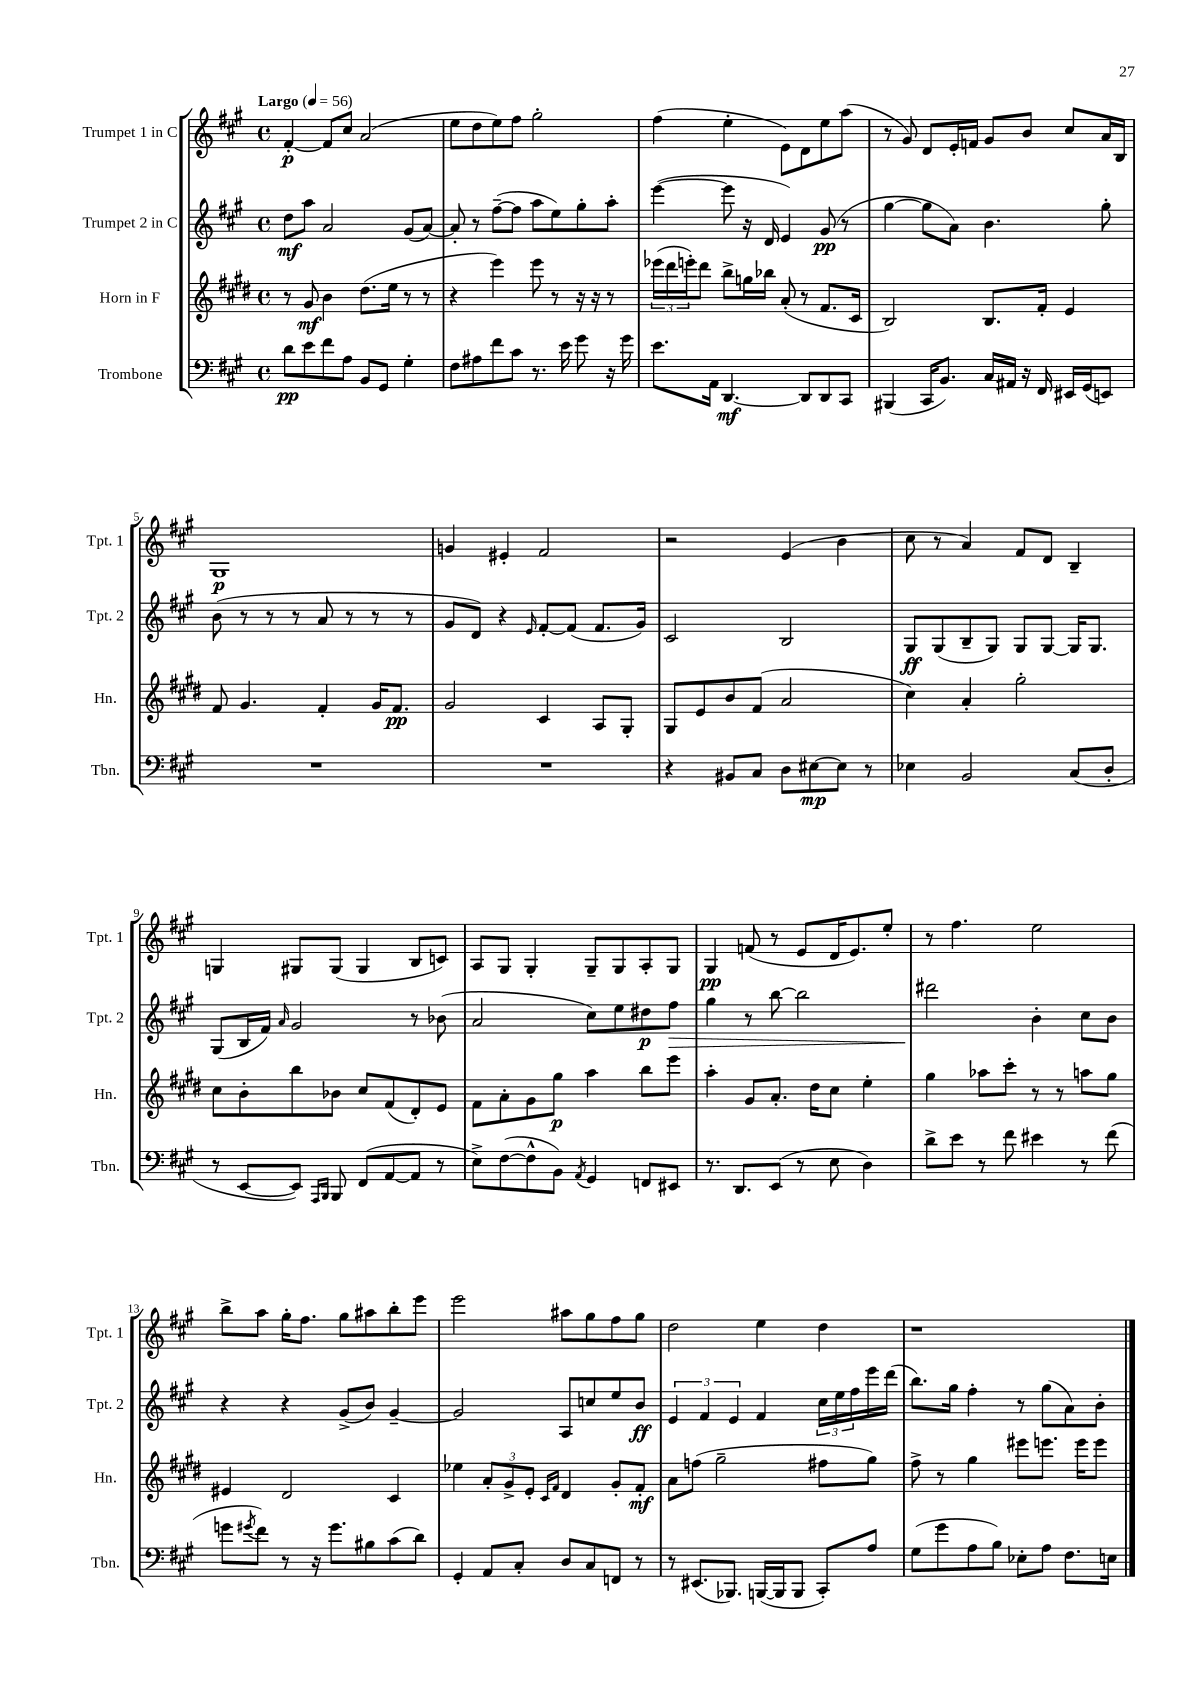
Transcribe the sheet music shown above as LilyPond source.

<<
\new StaffGroup <<
\new Staff = "s0" \with { instrumentName = "Trumpet 1 in C" shortInstrumentName = "Tpt. 1" } {
    \clef treble \key a \major \defaultTimeSignature \time 4/4 \tempo "Largo" 4 = 56
    fis'4~-.\p fis'8 cis''8 a'2( |
    e''8 d''8 e''8) fis''8 gis''2-. |
    fis''4( e''4-. e'8) d'8 e''8 a''8( |
    r8 gis'8) d'8 e'16-. f'16 gis'8 b'8 cis''8 a'16 b16 |
    gis1\p |
    g'4 eis'4-. fis'2 |
    r2 e'4( b'4 |
    cis''8 r8 a'4) fis'8 d'8 b4-- |
    g4 gis8 gis8( gis4 b8 c'8) |
    a8 gis8 gis4-. gis8-- gis8 a8-. gis8 |
    gis4\pp f'8( r8 e'8 d'16 e'8.) e''8-. |
    r8 fis''4. e''2 |
    b''8-> a''8 gis''16-. fis''8. gis''8 ais''8 b''8-. e'''8 |
    e'''2 ais''8 gis''8 fis''8 gis''8 |
    d''2 e''4 d''4 |
    r1 \bar "|." |
}
\new Staff = "s1" \with { instrumentName = "Trumpet 2 in C" shortInstrumentName = "Tpt. 2" } {
    \clef treble \key a \major \defaultTimeSignature \time 4/4
    d''8\mf a''8 a'2 gis'8( a'8~) |
    a'8-. r8 fis''8~--( fis''8 a''8 e''8) gis''8-. a''8-. |
    e'''4~( e'''8 r16 d'16 e'4) gis'8\pp( r8 |
    gis''4~ gis''8 a'8) b'4. gis''8-. |
    b'8( r8 r8 r8 a'8 r8 r8 r8 |
    gis'8 d'8) r4 \grace { e'16 } fis'8~-. fis'8( fis'8. gis'16) |
    cis'2 b2 |
    gis8\ff gis8( b8-- gis8) gis8 gis8~ gis16 gis8. |
    gis8( b16 fis'16) \grace { a'16 } gis'2 r8 bes'8( |
    a'2 cis''8) e''8 dis''8\p fis''8\> |
    gis''4 r8 b''8~ b''2 |
    dis'''2\! b'4-. cis''8 b'8 |
    r4 r4 gis'8->( b'8) gis'4~-- |
    gis'2 a8 c''8 e''8 b'8\ff |
    \tuplet 3/2 { e'4 fis'4 e'4 } fis'4 \tuplet 3/2 { cis''16 e''16 fis''16 } e'''16 d'''16( |
    b''8.) gis''16 fis''4-. r8 gis''8( a'8) b'8-. \bar "|." |
}
\new Staff = "s2" \with { instrumentName = "Horn in F" shortInstrumentName = "Hn." } {
    \clef treble \key e \major \defaultTimeSignature \time 4/4
    r8 gis'8\mf b'4 dis''8.( e''16 r8 r8 |
    r4 e'''4) e'''8 r8 r16 r16 r8 |
    \tuplet 3/2 { ees'''16( dis'''16 e'''16-.) } dis'''8 b''8-> g''16 bes''16 a'8-.( r8 fis'8. cis'16 |
    b2) b8. fis'16-. e'4 |
    fis'8 gis'4. fis'4-. gis'16 fis'8.\pp |
    gis'2 cis'4 a8 gis8-. |
    gis8 e'8 b'8 fis'8( a'2 |
    cis''4) a'4-. gis''2-. |
    cis''8 b'8-. b''8 bes'8 cis''8 fis'8( dis'8-.) e'8 |
    fis'8 a'8-. gis'8 gis''8\p a''4 b''8 e'''8 |
    a''4-. gis'8 a'8.-. dis''16 cis''8 e''4-. |
    gis''4 aes''8 cis'''8-. r8 r8 a''8 gis''8 |
    eis'4 dis'2 cis'4 |
    ees''4 \tuplet 3/2 { a'8-. gis'8-> e'8-. } \grace { cis'16 fis'16 } dis'4 gis'8-. fis'8-.\mf |
    a'8 f''8( gis''2-- fis''8 gis''8) |
    fis''8-> r8 gis''4 eis'''8 e'''8. e'''16 e'''8 \bar "|." |
}
\new Staff = "s3" \with { instrumentName = "Trombone" shortInstrumentName = "Tbn." } {
    \clef bass \key a \major \defaultTimeSignature \time 4/4
    d'8\pp e'8 fis'8 a8 b,8 gis,8 gis4-. |
    fis8 ais8 fis'8 cis'8 r8. e'16 gis'8 r16 gis'16 |
    e'8. a,16 d,4.~\mf d,8 d,8 cis,8 |
    bis,,4( cis,16 b,8.) cis16 ais,16 r16 fis,16 eis,16 gis,16( e,8) |
    R1 |
    R1 |
    r4 bis,8 cis8 d8 eis8~\mp eis8 r8 |
    ees4 b,2 cis8( d8-. |
    r8 e,8~ e,8) \grace { a,,16 b,,16 } b,,8 fis,8( a,8~ a,8 r8 |
    e8->) fis8~( fis8-^ b,8) \acciaccatura { a,8 } gis,4 f,8 eis,8 |
    r8. d,8. e,8( r8 e8 d4) |
    d'8-> e'8 r8 fis'8 eis'4 r8 fis'8( |
    g'8 \acciaccatura { gis'8 } fis'8) r8 r16 gis'8. bis8 cis'8( d'8) |
    gis,4-. a,8 cis8-. d8 cis8 f,8 r8 |
    r8 eis,8.( bes,,8.) b,,16~( b,,16 b,,8 cis,8-.) a8 |
    gis8( gis'8 a8 b8) ees8-. a8 fis8. e16 \bar "|." |
}
>>
>>
